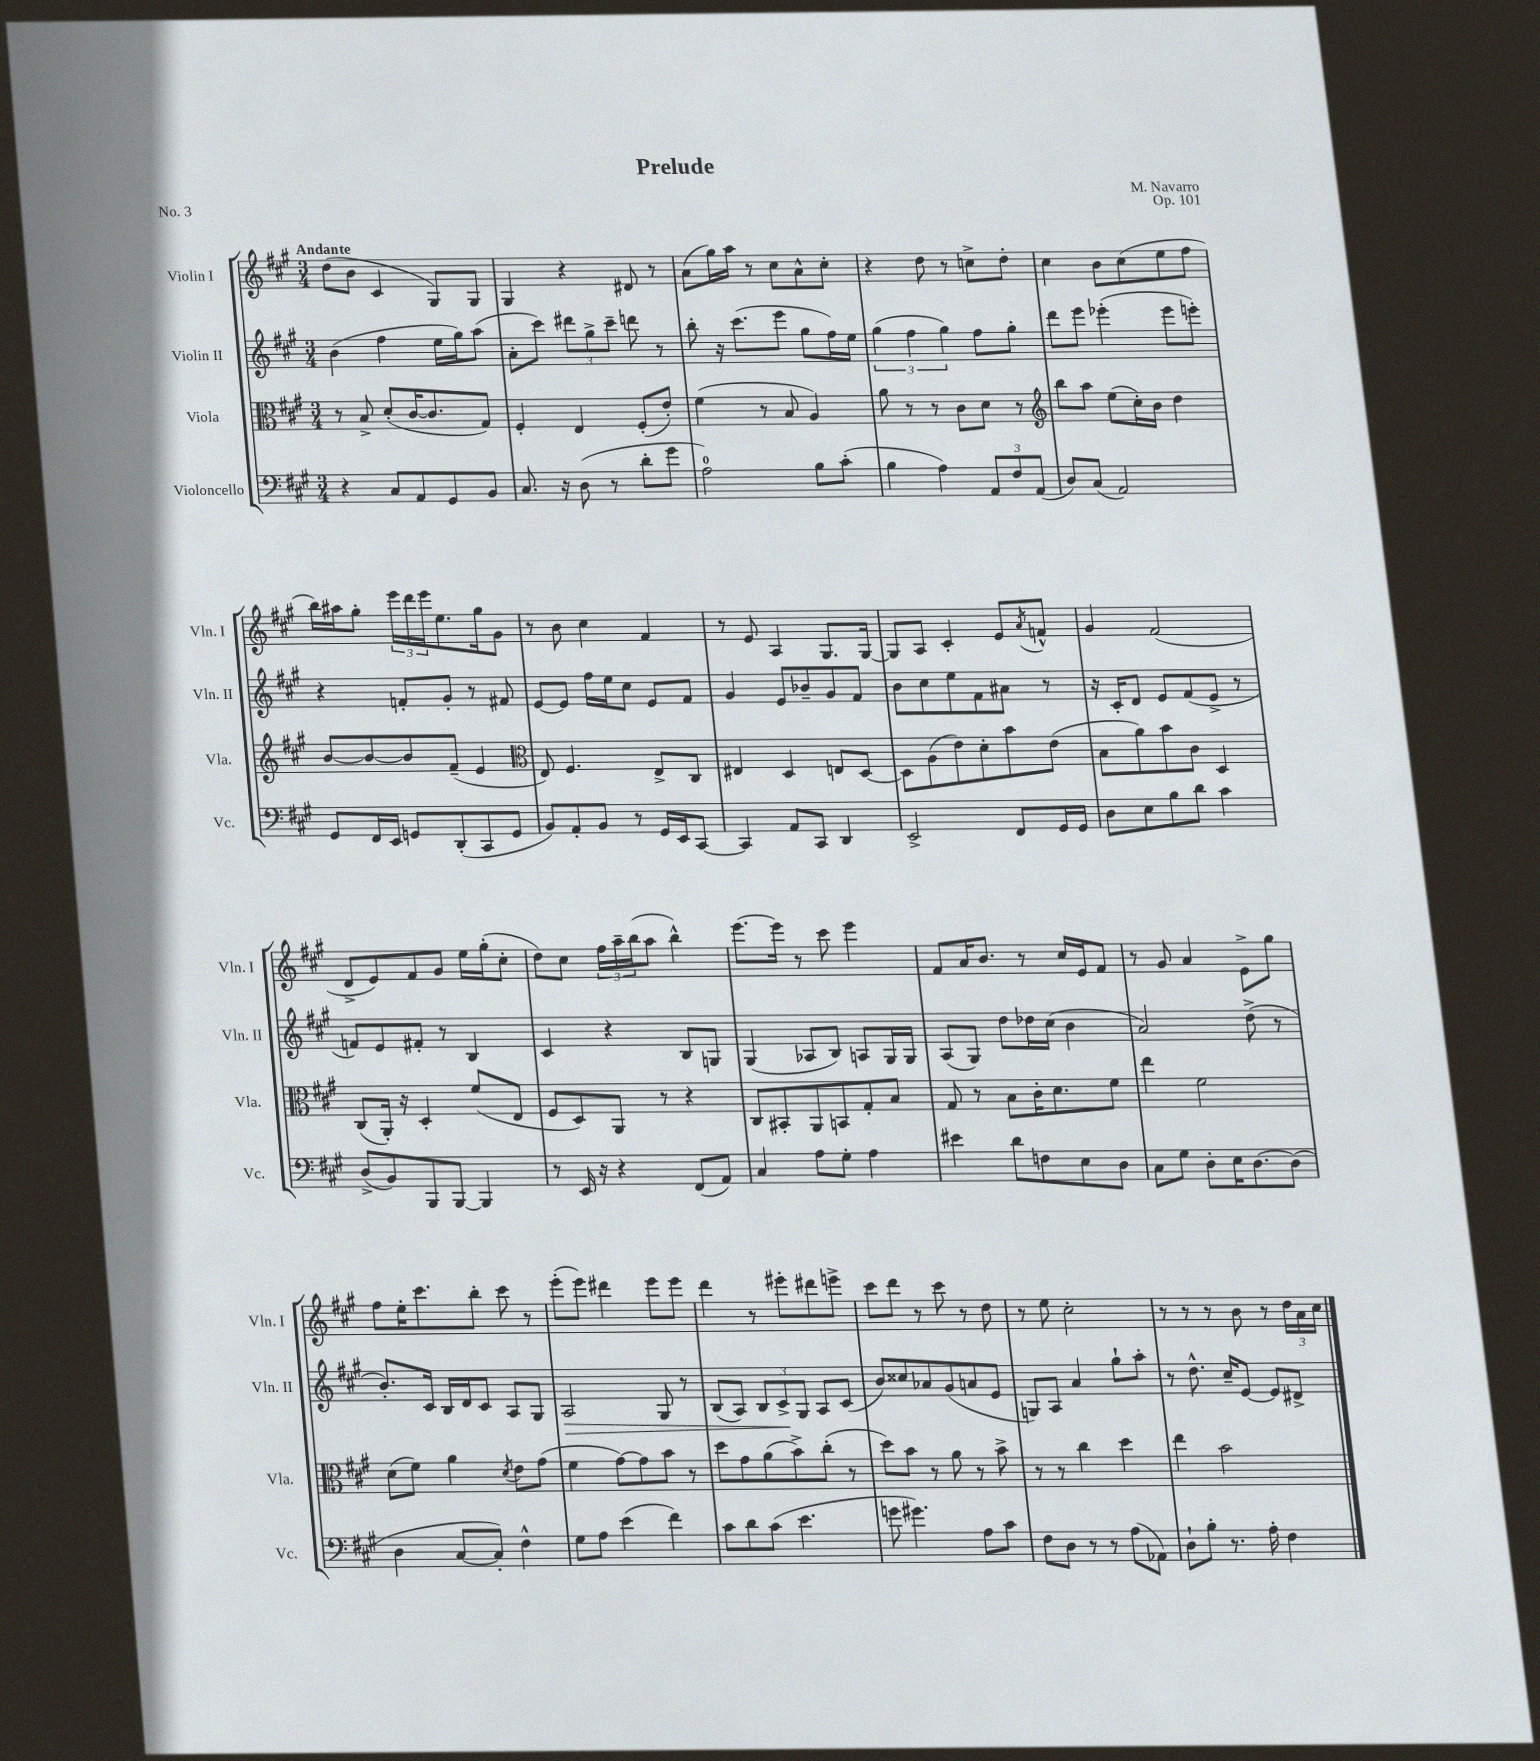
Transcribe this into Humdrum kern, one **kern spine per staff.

**kern	**kern	**kern	**dynam	**kern
*part4	*part3	*part2	*part2	*part1
*staff4	*staff3	*staff2	*staff2	*staff1
*I"Violoncello	*I"Viola	*I"Violin II	*	*I"Violin I
*I'Vc.	*I'Vla.	*I'Vln. II	*	*I'Vln. I
*clefF4	*clefC3	*clefG2	*	*clefG2
*k[f#c#g#]	*k[f#c#g#]	*k[f#c#g#]	*	*k[f#c#g#]
*M3/4	*M3/4	*M3/4	*	*M3/4
=1	=1	=1	=1	=1
!	!	!	!	!LO:TX:a:B:t=Andante
4r	8r	(4b\	.	(8dd\L
.	8B^/	.	.	8b\J
8C#/L	(8d'/L	4ff#\	.	4c#/
8AA/	[16c#/K	.	.	.
.	8.c#/]	.	.	.
8GG#/	.	16ee\LL	.	8G#/L)
.	.	16gg#\J)	.	.
8BB/J	8G#/J)	(8aa\J	.	8G#/J
=2	=2	=2	=2	=2
8.C#/	4F#'/	8a'\L	.	4G#/
.	.	8ccc#\J)	.	.
16r	.	.	.	.
(8D\	4E/	12ddd#X\L	.	4r
.	.	12gg#^\	.	.
8r	.	.	.	.
.	.	12ccc#~\J	.	.
8d'\L	(8F#'/L	8dddn\	.	8d#X/
8g#\J	8e'/J)	8r	.	8r
=3	=3	=3	=3	=3
2A\)	(4f#\	8bb'\	.	(8a\L
.	.	16r	.	16gg#\L)
.	.	(8.ccc#\L	.	16aa\JJ
.	8r	.	.	8r
.	8B/	8eee\J	.	8cc#\L
8B\L	4A/)	8gg#\L	.	8a^^\
(8c#'\J	.	16ff#\L)	.	8cc#'\J
.	.	16ee\JJ	.	.
=4	=4	=4	=4	=4
4B\	8a\	(6gg#\	.	4r
.	8r	.	.	.
.	.	6ff#\	.	.
4A\)	8r	.	.	8dd\
.	.	6gg#\)	.	.
.	8c#\L	.	.	8r
12AA/L	8d\J	8ff#\L	.	8ccn^\L
12F#/	.	.	.	.
.	8r	8gg#'\J	.	8dd'\J
(12AA/J	.	.	.	.
=5	=5	=5	=5	=5
*	*clefG2	*	*	*
8D/L)	8bb\L	8ddd\L	.	4cc#\
(8C#/J	8aa\J	8eee\J	.	.
2AA/)	(8ee\L	(4eee-X'\	.	8b\L
.	16cc#'\L)	.	.	(8cc#\
.	16b\JJ	.	.	.
.	4dd\	8eee-\L	.	8ee\
.	.	8eeen'\J)	.	8ff#\J
!!LO:LB:g=z
=6	=6	=6	=6	=6
8GG#/L	[8b/L	4r	.	16bb\LL)
.	.	.	.	16aa#X\J
16FF#/L	8b/_	.	.	8gg#'\J
16EE/JJ	.	.	.	.
8GGn/L	8b/]	8fn'/L	.	24eee\LL
.	.	.	.	24ddd\
.	.	.	.	24eee\J
(8DD'/	(8f#~/J	8g#'/J	.	8.ee\
8CC#/	4e/	8r	.	.
.	.	.	.	16gg#\k
8GG/J	.	8f#X/	.	8g#\J
=7	=7	=7	=7	=7
*	*clefC3	*	*	*
8BB/L)	8E/)	[8e/L	.	8r
8AA'/	4.F#/	8e/J]	.	8b\
8BB/J	.	16ff#\LL	.	4cc#\
.	.	16ee\J	.	.
8r	.	8cc#\J	.	.
16GG#/LL	8E^/L	8e/L	.	4f#/
16EE/J	.	.	.	.
[8CC#/J	8C#/J	8f#/J	.	.
=8	=8	=8	=8	=8
4CC#/]	4E#X/	4g#/	.	8r
.	.	.	.	8e/
8AA/L	4D/	8e/L	.	4A/
8CC#/J	.	8b-X~/	.	.
4DD/	8En/L	8g#/	.	8.G#/L
.	[8D/J	8f#/J	.	.
.	.	.	.	[16G#/Jk
=9	=9	=9	=9	=9
2EE^/	8D\L]	8b\L	.	8G#/L]
.	(8A\	8cc#\	.	8A/J
.	8e\)	8ee\	.	4c#'/
.	8d'\	8f#\	.	.
8FF#/L	8b\	8a#X\J	.	8e/L
.	.	.	.	8qa/
16GG#/L	(8e\J	8r	.	8fn^^/J
16GG#/JJ	.	.	.	.
=10	=10	=10	=10	=10
8D\L	8B\L	16r	.	4g#/
.	.	16c#'/KL	.	.
8E\	8a\)	8d/J	.	.
8B\	8b\	8e/L	.	(2f#/
8d\J	8c#\J	(8f#/	.	.
4c#\	4D/	8e^/J	.	.
.	.	8r	.	.
!!LO:LB:g=z
=11	=11	=11	=11	=11
(8D^/L	(8C#/L	8fn/L)	.	8d^/L
8BB/)	16AA'/Jk)	8e/	.	8e/)
.	16r	.	.	.
8BBB/	4D'/	8f#X'/J	.	8f#/
[8BBB/J	.	8r	.	8g#/J
4BBB/]	(8f#/L	4B/	.	16ee\LL
.	.	.	.	(16gg#'\J
.	8E/J	.	.	8cc#'\J
=12	=12	=12	=12	=12
8r	8F#/L	4c#/	.	8dd\L)
16EE/	8D/)	.	.	8cc#\J
16r	.	.	.	.
4r	8AA/J	4r	.	24ff#\LL
.	.	.	.	24aa~\
.	.	.	.	(24bb\J
.	8r	.	.	8aa\J
(8FF#/L	4r	8B/L	.	4bb^^\)
8AA/J)	.	8Gn/J	.	.
=13	=13	=13	=13	=13
4C#/	8C#/L	(4G#/	.	[8.eee\L
.	8BB#X'/	.	.	.
.	.	.	.	16eee\Jk]
8A\L	8AA/	8A-X/L	.	8r
8G#'\J	8BBn/	8B/J)	.	8ccc#\
4A\	8G#'/	8An/L	.	4eee\
.	8B/J	16G#/L	.	.
.	.	16G#/JJ	.	.
=14	=14	=14	=14	=14
4e#X\	8G#/	(8A/L	.	8f#/L
.	8r	8G#/J)	.	16a/K
.	.	.	.	8.b/J
8d\L	8B\L	8dd\L	.	.
8Fn\	16c#'\K	16dd-X\L	.	8r
.	8.d\	(16cc#\JJ	.	.
8E\	.	4b\	.	16cc#/LL
.	.	.	.	16e/J
8D\J	8f#\J	.	.	8f#/J
=15	=15	=15	=15	=15
8C#\L	4ee\	2a/)	.	8r
8G#\J	.	.	.	8g#/
8D'\L	2f#\	.	.	4a/
16E\K	.	.	.	.
[8.D\	.	.	.	.
.	.	(8dd^\	.	8e^\L
(8D\J]	.	8r	.	8gg#\J
!!LO:LB:g=z
=16	=16	=16	=16	=16
4D\	(8d\L	8.b'/L)	.	8ff#\L
.	8f#\J)	.	.	16ee'\K
.	.	16c#/Jk	.	8.ccc#\
[8C#/L	4a\	16B/LL	.	.
.	.	16d/J	.	.
8C#'/J])	.	8c#/J	.	8bb'\J
.	8qd/	.	.	.
4F#^^\	8e\L	8A/L	.	8ccc#\
.	(8g#\J	8G#/J	.	8r
=17	=17	=17	=17	=17
!	!	!	!LO:HP:b	!
8G#\L	4f#\	2A/	>	(8eee'\L
8A\J	.	.	.	8eee\J)
(4e\	[8g#\L)	.	.	4ddd#X\
.	8g#\]	.	.	.
4f#\)	8b\J	8G#/	.	8eee\L
.	8r	8r	.	8eee\J
=18	=18	=18	=18	=18
8c#\L	8dd\L	(8B/L	.	4ddd\
8d\	8g#\	8A/J)	.	.
(8c#\J	(8a\	12B/L	.	8r
.	.	12c#^/	.	.
4.e\	8b^\)	.	.	8eee#X'\L
.	.	12G#/J	]	.
.	(8cc#'\J	8A/L	.	8ddd#X\
.	8r	(8c#/J	.	8eeen^\J
=19	=19	=19	=19	=19
8gn\	8dd\L)	8b/L)	.	8ccc#\L
4.g#X\)	8b\J	8cc##X/	.	8ddd\J
.	8r	8a-X/	.	8r
.	8a\	(8g#/	.	8ccc#\
8A\L	8r	8an/	.	8r
8c#\J	8b^\	8e/J	.	8dd\
=20	=20	=20	=20	=20
8F#\L	8r	8Gn/L)	.	8r
8D\J	8r	8A/J	.	8ee\
8r	4cc#\	4a/	.	2cc#'\
8r	.	.	.	.
(8A\L	4dd\	8gg#`\L	.	.
8AA-X\J)	.	8aa'\J	.	.
=21	=21	=21	=21	=21
8D`\L	4ee\	8r	.	8r
8B'\J	.	8.dd^^\	.	8r
8.r	2b\	.	.	8r
.	.	16cc#~/KL	.	.
.	.	[8e/J	.	8b\
16A'\	.	.	.	.
4F#\	.	8e/L]	.	8r
.	.	8d#X^/J	.	24dd\LL
.	.	.	.	24a\
.	.	.	.	24cc#\JJ
==	==	==	==	==
*-	*-	*-	*-	*-
